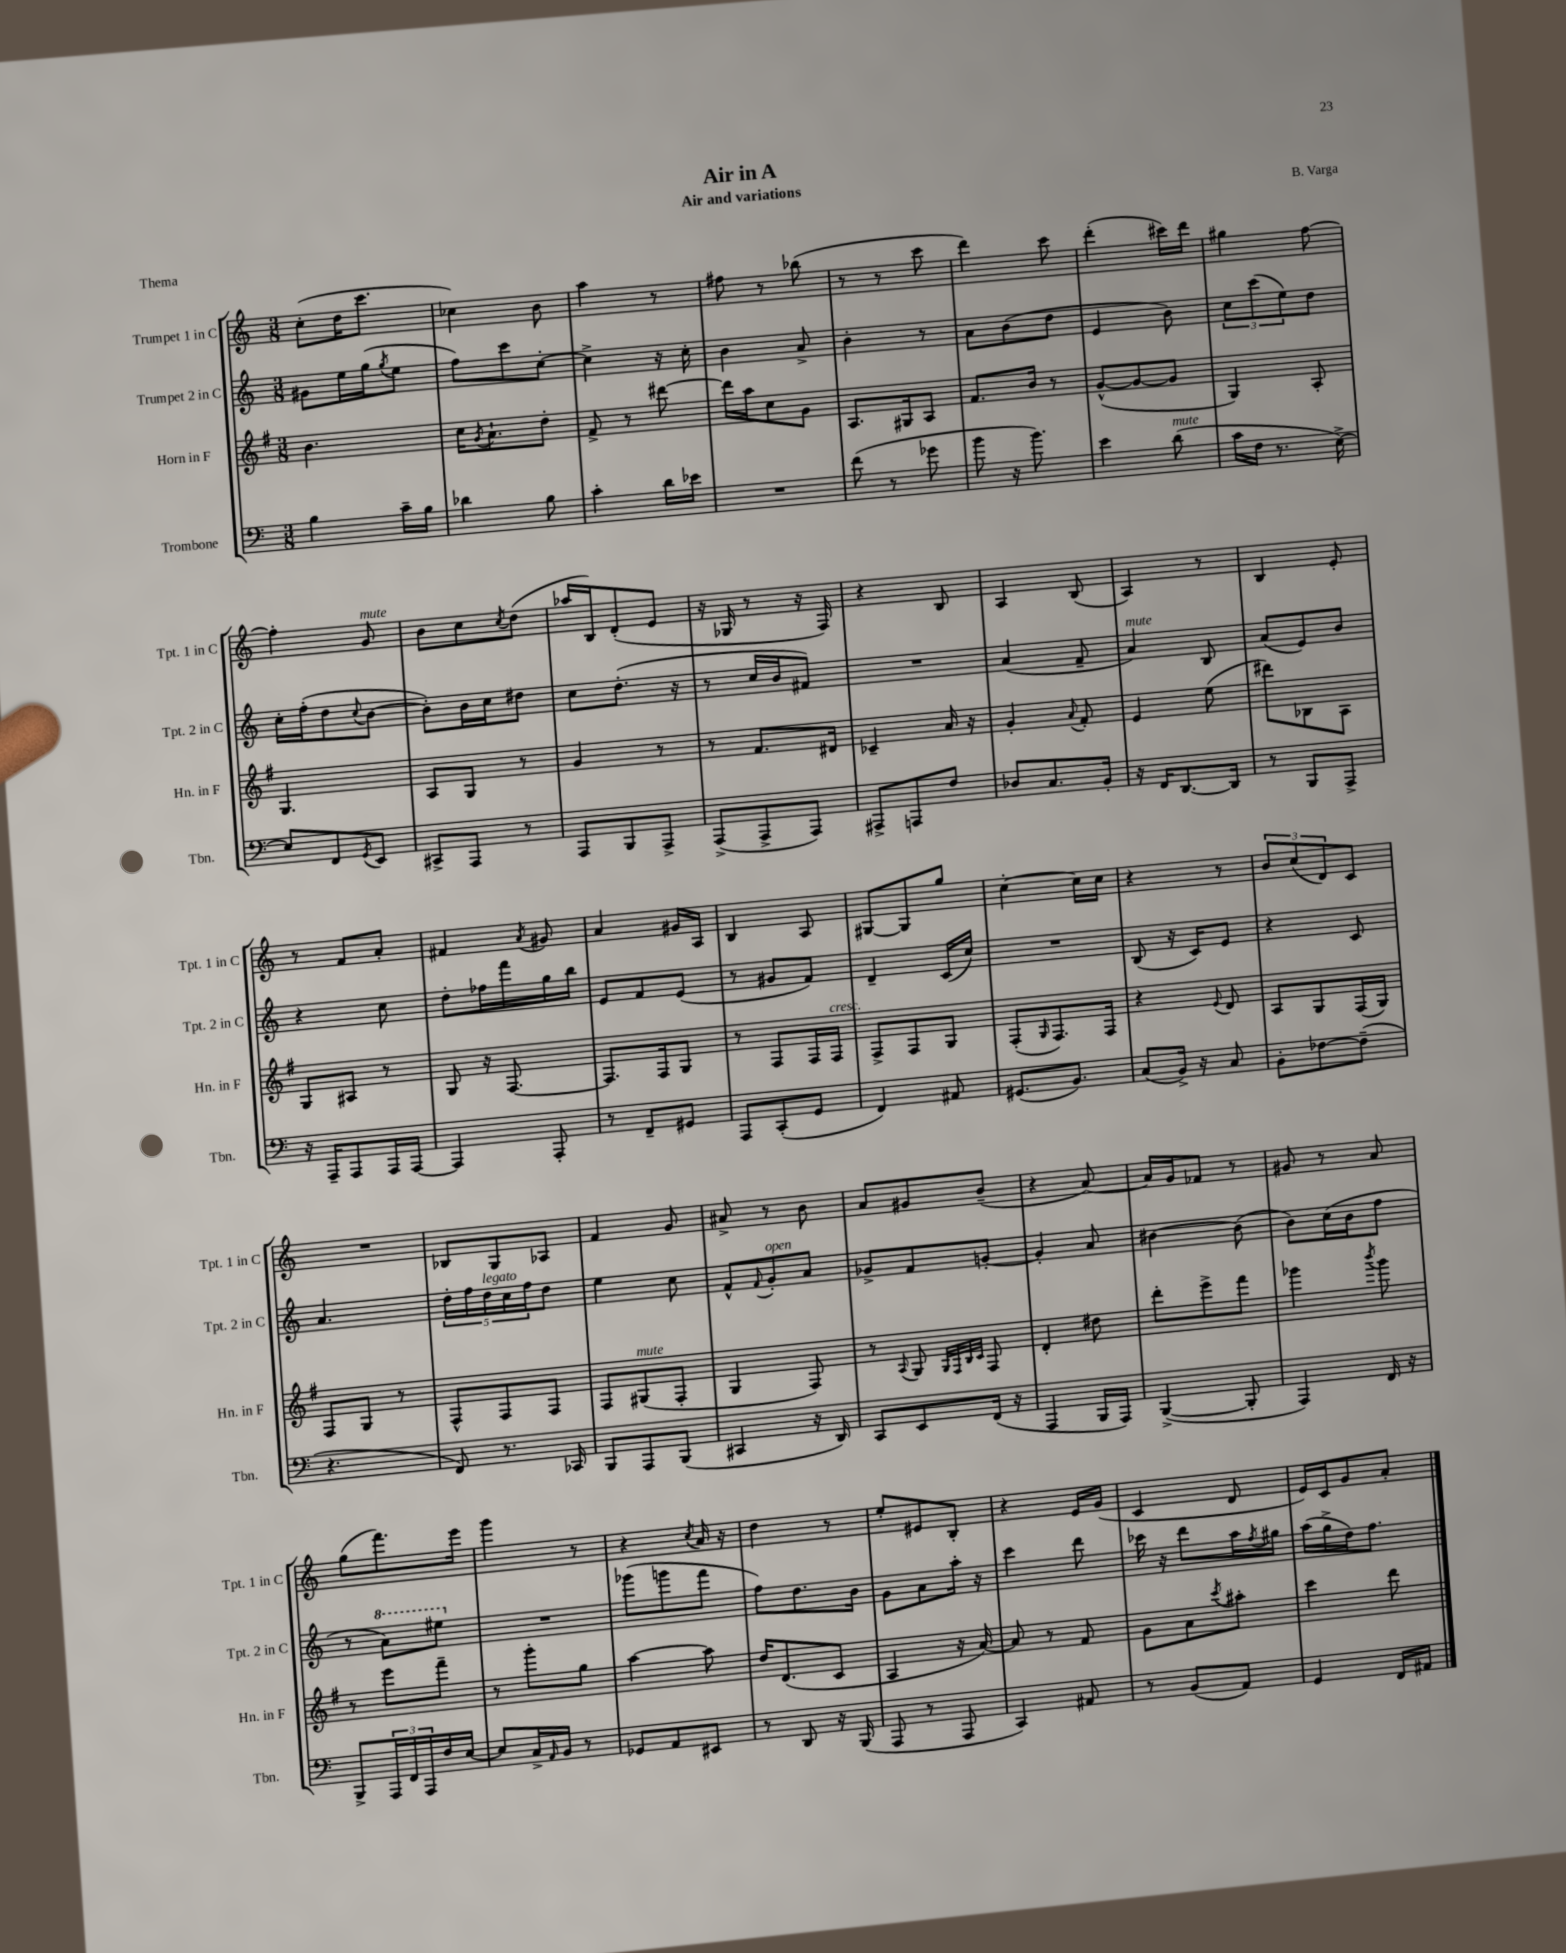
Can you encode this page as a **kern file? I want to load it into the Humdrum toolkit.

**kern	**kern	**kern	**kern
*staff4	*staff3	*staff2	*staff1
*clefF4	*clefG2	*clefG2	*clefG2
*k[]	*k[f#]	*k[]	*k[]
*M3/8	*M3/8	*M3/8	*M3/8
4B	4.b	8g#	(8cc'
.	.	16ee	16dd
.	.	(16gg	8.ccc
.	.	8qgg	.
16c~	.	8ee	.
16B	.	.	.
=	=	=	=
4d-	16cc	8ff)	4cc-)
.	8qg	.	.
.	8.a`	.	.
.	.	8ccc	.
8B	8dd'	[8cc'	8b
=	=	=	=
4c'	8f#^	4cc^]	4aa
.	8r	.	.
16d	[8ddd#	16r	8r
16e-	.	16cc'	.
=	=	=	=
4.r	16ddd#]	4b	8ff#
.	16aa	.	.
.	8cc	.	8r
.	8g	8a^	(8bb-
=	=	=	=
(8f	8.A	4b'	8r
8r	.	.	8r
.	16G#	.	.
8g-	8A	8r	8ccc
=	=	=	=
8b	8.f#	8a	4ddd)
16r	.	(8b	.
8.b)	16b	.	.
.	8r	8dd	8ccc
=	=	=	=
4e	([8g^^	4e	(4ddd'
.	8g_	.	.
(8d	8g]	8b)	16ccc#)
.	.	.	16ddd
=	=	=	=
16c	4G)	12cc	4gg#
16F	.	.	.
.	.	(12ccc	.
8.r	.	.	.
.	.	12ee)	.
.	8A'	8dd	[8ff
[16E^)	.	.	.
=	=	=	=
8E]	4.G	16cc'	4ff']
.	.	(16ff'	.
8FF	.	8dd	.
8qGG	.	8qqcc	.
8EE	.	[8b	8g
=	=	=	=
8CC#^	8A	8b'])	8b
8AAA	8G	16b	8cc
.	.	16cc	.
.	.	.	8qcc
8r	8r	8dd#	(8dd
=	=	=	=
8AAA	4g	8cc	16aa-
.	.	.	16B)
8BBB	.	(8.dd'	(8d'
8AAA^	8r	.	8e
.	.	16r	.
=	=	=	=
(8AAA^	8r	8r	16r
.	.	.	16G-
8AAA^	8.f#	16cc	8r
.	.	16b	.
8AAA)	.	8f#)	16r
.	16d#	.	16F)
=	=	=	=
8AAA#^	4c-~	4.r	4r
8AAA	.	.	.
8F	16a	.	8B
.	16r	.	.
=	=	=	=
8D-	4g'	(4a	4A
8.C	.	.	.
.	8qqa	.	.
.	8f#'	8f~	(8B
16BB'	.	.	.
=	=	=	=
16r	4e	4a)	4A)
16FF	.	.	.
[8.DD	.	.	.
.	(8ee	8B	8r
16DD]	.	.	.
=	=	=	=
8r	8ddd#)	(8a	4B
8BBB	8B-	8e)	.
8AAA^	8A	8b	8e'
=	=	=	=
16r	8G	4r	8r
16AAA~	.	.	.
8AAA	8A#	.	8f
16AAA	8r	8cc	8a'
[16AAA	.	.	.
=	=	=	=
4AAA]	8G	8dd'	4f#
.	16r	16ff-	.
.	[8.F#	16fff	.
.	.	.	8qa
8AAA'	.	16gg	8g#
.	.	16bb	.
=	=	=	=
8r	8.F#]	8e	4a
8FF~	.	8f	.
.	16F#	.	.
8GG#	8G	(8e	16g#
.	.	.	16A
=	=	=	=
8AAA	8r	8r	4B
(8CC'	8F#	8g#	.
8GG	16F#	8f)	8A
.	16F#	.	.
=	=	=	=
4FF)	8F#^	4d~	[8G#
.	8F#	.	8G#]
8AA#	8G	(16c	8gg
.	.	16cc)	.
=	=	=	=
(8.GG#	(8F#'	4.r	[4cc'
.	16qqG	.	.
.	8.F#)	.	.
8.BB)	.	.	.
.	.	.	16cc]
.	16F#	.	16cc
=	=	=	=
(8C	4r	(8B	4r
16BB^)	.	16r	.
16r	.	16c)	.
.	8qqe	.	.
8C	8d	8e	8r
=	=	=	=
8BB'	8A	4r	12b
.	.	.	(12cc
[8F-	8G	.	.
.	.	.	12d)
(8F-~]	(16F#	8c	8c
.	16G)	.	.
=	=	=	=
4.r	8F#	4.a	4.r
.	8G	.	.
.	8r	.	.
=	=	=	=
8FF)	8F#^^	20dd'	8B-
.	.	20ff	.
.	.	20dd	.
8.r	8F#	.	8G
.	.	20cc	.
.	.	20ff	.
.	8F#	8dd	8A-
16CC-	.	.	.
=	=	=	=
8BBB	8F#	4ee	4f
8AAA	(8G#	.	.
(8BBB	8F#'	8cc	8g
=	=	=	=
4CC#	4G	8f^^	8a#^
.	.	8qqf	.
.	.	8g'	8r
16r	8F#)	8a	8b
16DD)	.	.	.
=	=	=	=
8CC	8r	8g-^	8a
.	8qqA	.	.
8EE	8G	8f	8g#
.	32qqG	.	.
.	32qqF#	.	.
.	32qqB	.	.
.	32qqc	.	.
(16FF	8F#	[8g'	(8b~
16r	.	.	.
=	=	=	=
4AAA	4d'	4g']	4r
16BBB	8dd#	8a	[8a)
16AAA)	.	.	.
=	=	=	=
([4BBB^	8ddd'	[4b#	16a]
.	.	.	16g
.	8eee^	.	8f-
8BBB']	8fff#	(8b#]	8r
=	=	=	=
4AAA)	4ggg-	8b)	8g#
.	.	(16cc	8r
.	.	16b	.
.	8qbbb	.	.
16FF	8ggg-	8ff	8a
16r	.	.	.
=	=	=	=
8BBB^	8r	8r	(8gg
24AAA	8eee	8aa)	8.fff)
24FF	.	.	.
24AAA	.	.	.
16F	8fff#~	8eee#	.
[16E	.	.	16eee
=	=	=	=
8E]	8r	4.r	4ggg
16C^	8ggg'	.	.
16qqAA	.	.	.
16BB	.	.	.
8r	8gg	.	8r
=	=	=	=
8GG-	[4aa	(8ggg-	4r
8AA	.	8ggg	.
.	.	.	8qcc
8EE#	8aa]	8fff	16a
.	.	.	16r
=	=	=	=
8r	16dd	8ff)	4dd
.	(8.d	.	.
8DD	.	8.dd	.
16r	8c	.	8r
(16BBB	.	16b	.
=	=	=	=
8AAA	4A	8g	8ee'
8r	.	8a	8e#
8AAA	16r	16aa'	8B'
.	[16a)	16r	.
=	=	=	=
4CC)	8a]	4ccc	4r
.	8r	.	.
8AA#	8f#	8ddd	16e
.	.	.	(16g
=	=	=	=
8r	8g	16ccc-	4c
.	.	16r	.
(8BB	8a	8ddd	.
.	8qccc	.	.
8AA)	8aa#'	16aa	8d
.	.	8qff	.
.	.	16gg#	.
=	=	=	=
4GG	4ccc	(16aa	16e)
.	.	16gg^	16c
.	.	16dd)	8g
.	.	8.ff	.
16FF	8ddd	.	8a'
16AA#	.	.	.
==	==	==	==
*-	*-	*-	*-
